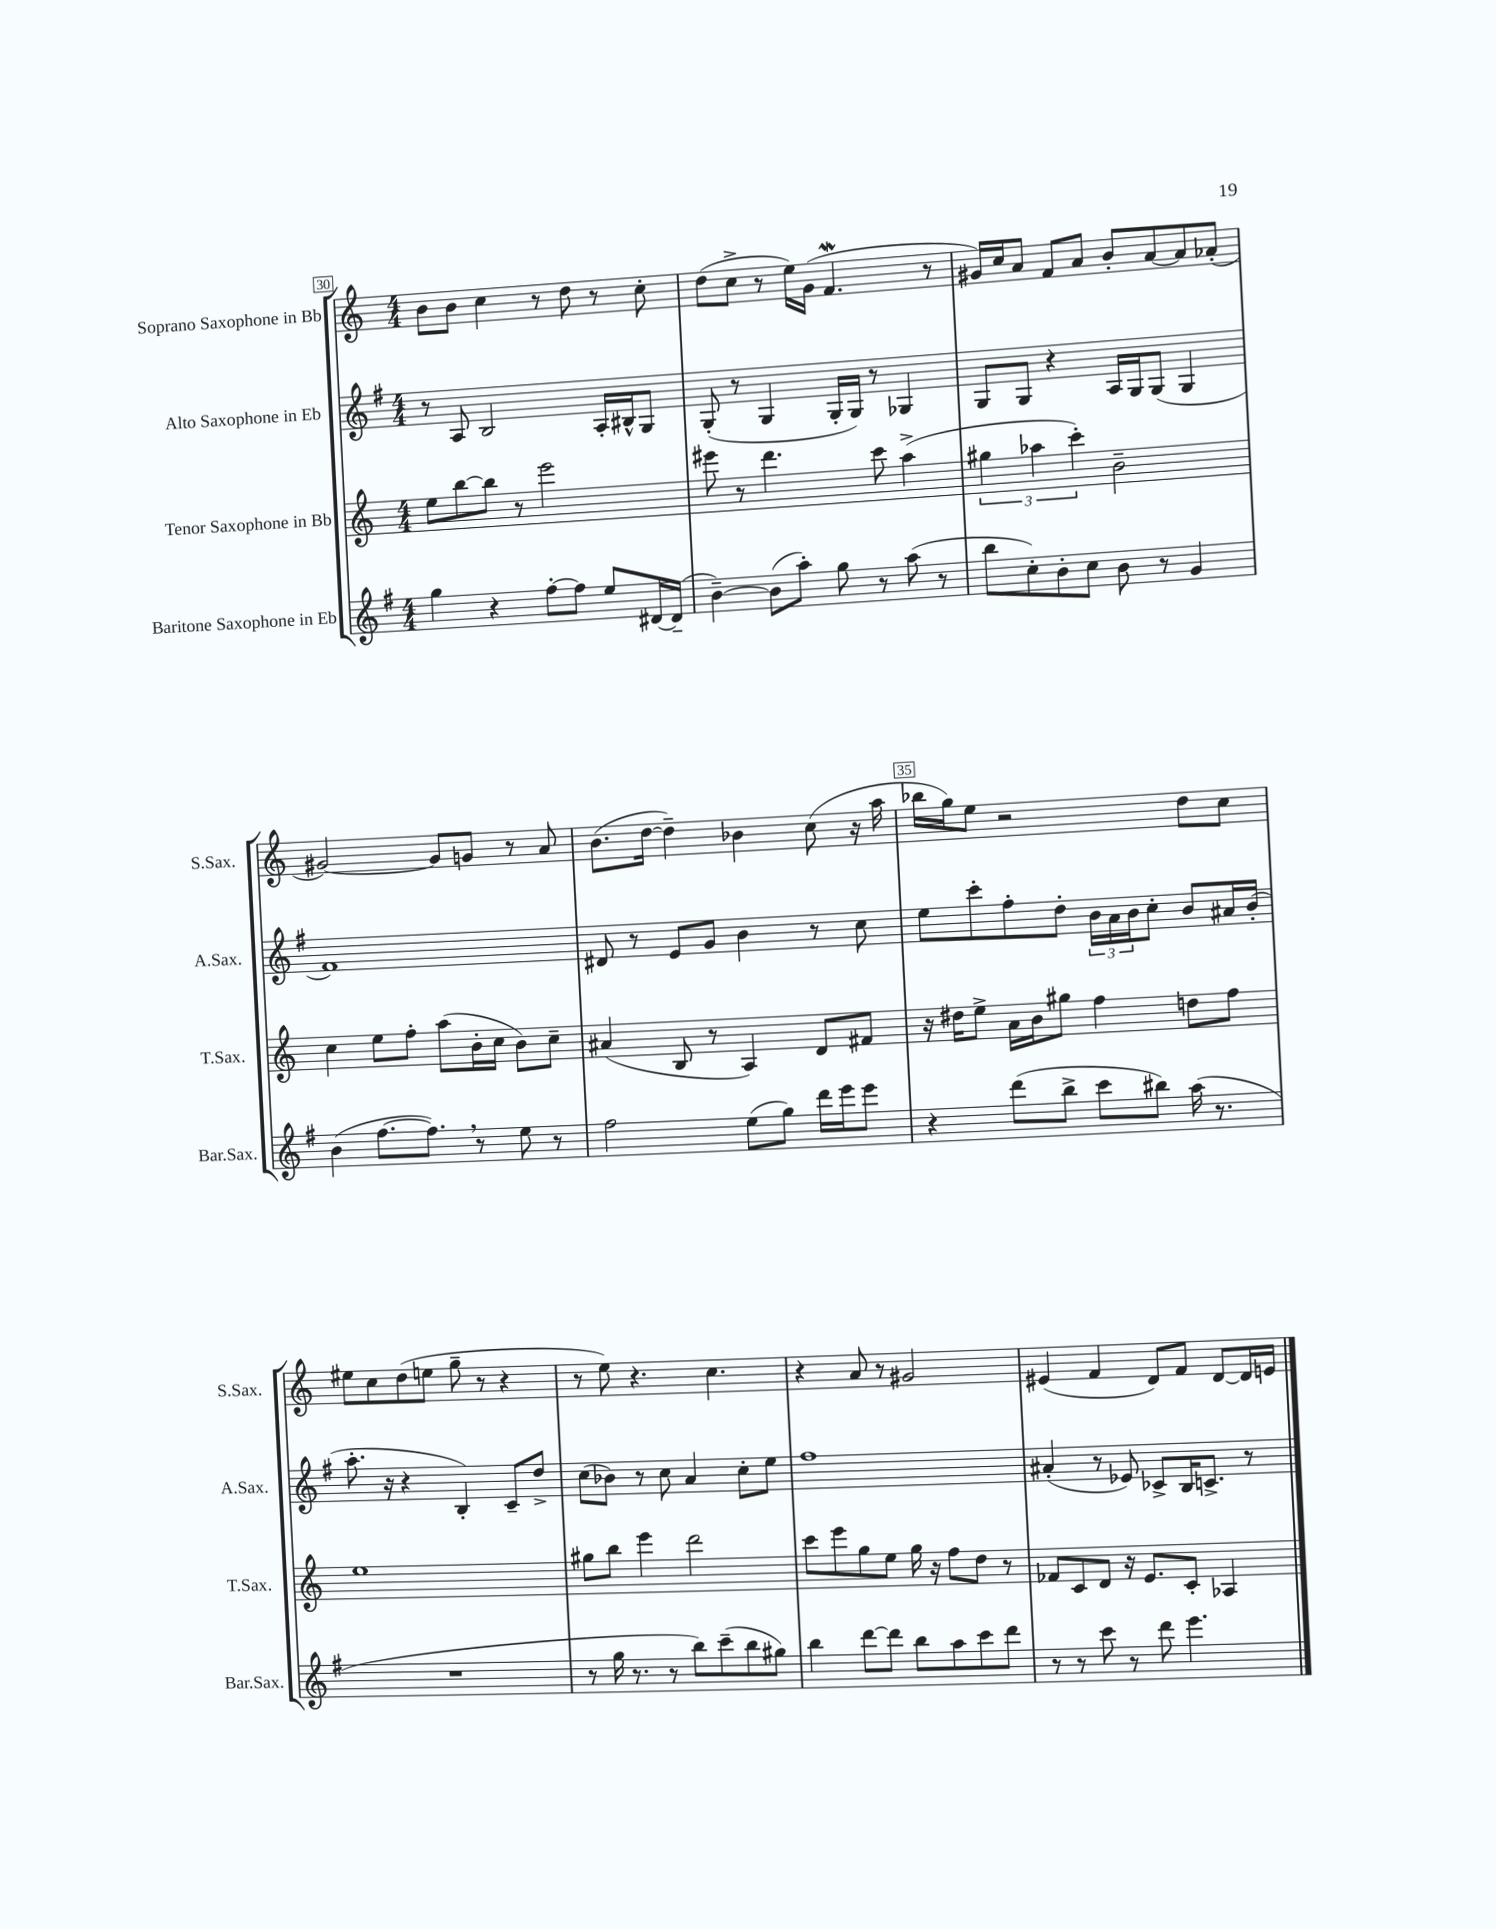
<<
\new StaffGroup <<
\new Staff = "s0" \with { instrumentName = "Soprano Saxophone in Bb" shortInstrumentName = "S.Sax." } {
    \clef treble \key c \major \numericTimeSignature \time 4/4
    b'8 b'8 c''4 r8 d''8 r8 c''8-. |
    d''8( c''8-> r8 e''16) g'16( f'4.\mordent r8 |
    gis'16) c''16 a'8 f'8 a'8 b'8-. a'8~ a'8 aes'8-.( |
    gis'2~) gis'8 g'8 r8 a'8 |
    b'8.( d''16~ d''4--) bes'4 c''8( r16 a''16 |
    bes''16 g''16) e''8 r2 d''8 c''8 |
    eis''8 c''8 d''8( e''8 g''8-- r8 r4 |
    r8 e''8) r4. c''4. |
    r4 a'8 r8 gis'2 |
    eis'4( f'4 d'8) f'8 d'8~ d'16 e'16 \bar "|." |
}
\new Staff = "s1" \with { instrumentName = "Alto Saxophone in Eb" shortInstrumentName = "A.Sax." } {
    \clef treble \key g \major \numericTimeSignature \time 4/4
    r8 a8 b2 a16-. bis16-^ g8 |
    g8-.( r8 g4 g16-. g16) r8 ges4 |
    g8 g8 r4 a16 g16 g8( g4 |
    fis'1) |
    dis'8 r8 e'8 g'8 b'4 r8 c''8 |
    e''8 c'''8-. fis''8-. d''8-. \tuplet 3/2 { b'16 a'16 b'16 } c''8-. b'8 ais'16 b'16-.( |
    a''8.-. r16 r4 b4-.) c'8-- d''8-> |
    c''8( bes'8) r8 c''8 a'4 c''8-. e''8 |
    fis''1 |
    ais'4-.( r8 ees'8) ces'8-> b16 c'8.-> r8 \bar "|." |
}
\new Staff = "s2" \with { instrumentName = "Tenor Saxophone in Bb" shortInstrumentName = "T.Sax." } {
    \clef treble \key c \major \numericTimeSignature \time 4/4
    e''8 b''8~ b''8 r8 e'''2 |
    eis'''8 r8 d'''4. c'''8 a''4->( |
    \tuplet 3/2 { gis''4 aes''4 c'''4-.) } b'2-- |
    c''4 e''8 f''8-. a''8( b'16-. c''16 b'8) c''8-- |
    ais'4( b8 r8 a4) d'8 fis'8 |
    r16 dis''16 e''8-> a'16 b'16 gis''8 f''4 d''8 f''8 |
    e''1 |
    gis''8 b''8 e'''4 d'''2 |
    c'''8 e'''8 g''8 e''8 g''16 r16 f''8 d''8 r8 |
    fes'8 c'8 d'8 r16 e'8. c'8-. aes4 \bar "|." |
}
\new Staff = "s3" \with { instrumentName = "Baritone Saxophone in Eb" shortInstrumentName = "Bar.Sax." } {
    \clef treble \key g \major \numericTimeSignature \time 4/4
    g''4 r4 fis''8~-. fis''8 e''8 dis'16~ dis'16--( |
    b'4~--) b'8( a''8-.) g''8 r8 a''8( r8 |
    b''8 c''8-.) b'8-. c''8 b'8 r8 g'4 |
    b'4( fis''8.~ fis''8.) \breathe r8 e''8 r8 |
    fis''2 e''8( g''8) d'''16 e'''16 e'''8 |
    r4 d'''8( b''8-> c'''8 bis''8) a''16( r8. |
    R1 |
    r8 g''16 r8. r8 b''8) c'''8--( b''8 gis''8) |
    b''4 d'''8~ d'''8 b''8 a''8 c'''8 d'''8 |
    r8 r8 c'''8 r8 d'''8 e'''4. \bar "|." |
}
>>
>>
\layout { \context { \Score currentBarNumber = #30 \override BarNumber.break-visibility = ##(#f #t #t) barNumberVisibility = #(every-nth-bar-number-visible 5) \override BarNumber.stencil = #(make-stencil-boxer 0.1 0.3 ly:text-interface::print) } }
